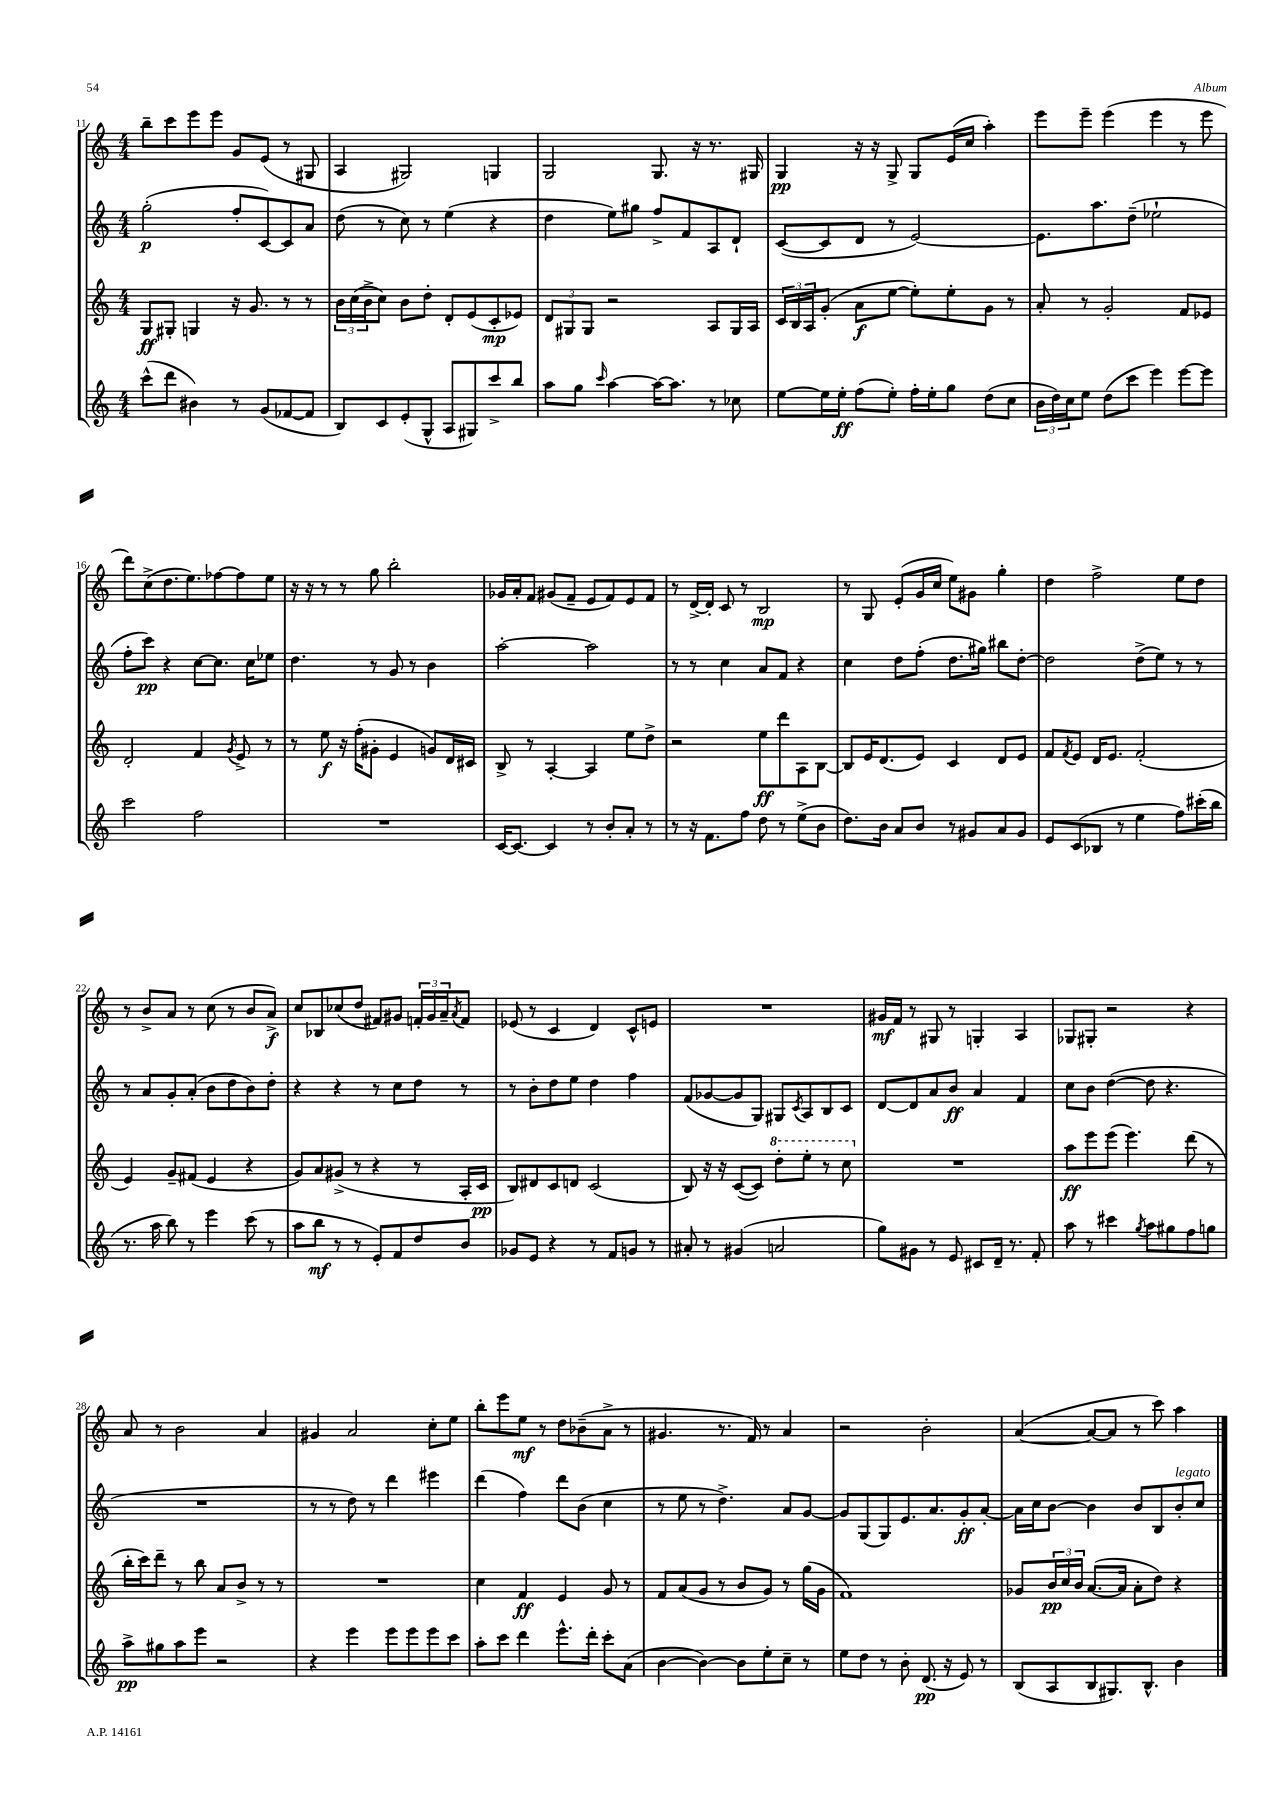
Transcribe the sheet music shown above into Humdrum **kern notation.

**kern	**kern	**kern	**kern
*staff4	*staff3	*staff2	*staff1
*clefG2	*clefG2	*clefG2	*clefG2
*k[]	*k[]	*k[]	*k[]
*M4/4	*M4/4	*M4/4	*M4/4
(8ccc^^	8G	(2gg'	8bb~
8ddd	8G#'	.	8ccc
4b#)	4G	.	8eee
.	.	.	8eee
8r	16r	8ff'	8g
.	8.g	.	.
(8g	.	[8c)	(8e
[8f-	8r	8c]	8r
8f-]	8r	8a	8G#
=	=	=	=
8B)	24b	(8dd	4A
.	(24cc	.	.
.	24b^	.	.
8c	8cc)	8r	.
(8e'	8b	8cc)	2G#)
8G^^	8dd'	8r	.
8A	8d'	(4ee	.
8G#)	(8e	.	.
8ccc^	8c'	4r	4G
8bb	8e-)	.	.
=	=	=	=
8aa	12d	4dd	2G
.	12G#	.	.
8gg	.	.	.
.	12G#	.	.
16qqccc	.	.	.
[4aa	2r	8ee)	.
.	.	8gg#	.
16aa_	.	8ff^	8.G
8.aa]	.	.	.
.	.	8f	.
.	.	.	16r
8r	8A	8A	8.r
8cc-	16G#	8d`	.
.	16A	.	16G#
=	=	=	=
[8ee	24c	([8c	4G
.	24B	.	.
.	24A	.	.
16ee]	(8g'	8c]	.
16ee'	.	.	.
(8ff	8a	8d	16r
.	.	.	16r
8ee')	[8ee	8r	8G^
16ff'	8ee'])	[2e)	8G
16ee'	.	.	.
8gg	8ee'	.	(16e
.	.	.	16cc
(8dd	8g	.	4aa')
8cc	8r	.	.
=	=	=	=
24b	8a'	8.e]	8eee
24dd)	.	.	.
24cc	.	.	.
8ee	8r	.	8eee~
.	.	8.aa	.
(8dd	2g'	.	(4eee
8ccc	.	(8dd~	.
4eee)	.	2ee-`	4eee
[8eee	8f	.	8r
8eee]	8e-	.	8eee
=	=	=	=
2ccc	2d'	8ff'	8ddd)
.	.	8ccc)	(8cc^
.	.	4r	8.dd
.	.	.	8.ee)
2ff	4f	[8cc	.
.	.	8.cc]	[8ff-
.	8qg	.	.
.	8e^	.	8ff-]
.	.	16cc	.
.	8r	8ee-	8ee
=	=	=	=
1r	8r	4.dd	16r
.	.	.	16r
.	8ee	.	8r
.	16r	.	8r
.	(16ff'	.	.
.	8g#'	8r	8gg
.	4e	8g	2bb'
.	.	8r	.
.	8g)	4b	.
.	16d	.	.
.	16c#	.	.
=	=	=	=
[16c	8B^	[2aa'	16g-
8.c_	.	.	16a'
.	8r	.	8f
4c]	[4A'	.	(8g#
.	.	.	8f~
8r	4A]	2aa]	8e
8b'	.	.	8f)
8a'	8ee	.	8e
8r	8dd^	.	8f
=	=	=	=
8r	2r	8r	8r
16r	.	8r	[16d^
8.f	.	.	16d']
.	.	4cc	8c
8ff	.	.	8r
8dd	8ee	8a	2B
8r	8ddd	8f	.
(8ee^	8A	4r	.
8b	[8B	.	.
=	=	=	=
8.dd)	8B]	4cc	8r
.	16e	.	8G
16b	(8.d	.	.
8a	.	8dd	(8e'
8b	8e)	(8ff'	16g
.	.	.	16cc
8r	4c	8.dd	8ee)
8g#	.	.	8g#
.	.	16gg#)	.
8a	8d	8bb#	4gg'
8g#	8e	[8dd'	.
=	=	=	=
8e	8f	2dd]	4dd
.	8qf	.	.
(8c	8e	.	.
8B-	16d	.	2ff^
.	8.e	.	.
8r	.	.	.
4ee	(2f'	(8dd^	.
.	.	8ee)	.
8ff)	.	8r	8ee
(16ccc#'	.	8r	8dd
16bb	.	.	.
=	=	=	=
8.r	4e)	8r	8r
.	.	8a	8b^
16aa	.	.	.
8bb)	8g~	8g'	8a
8r	(8f#	(8a'	8r
4eee	4e	8b	(8cc
.	.	8dd	8r
(8ccc	4r	8b)	8b
8r	.	8dd'	8a^)
=	=	=	=
8aa	8g)	4r	8cc
8bb	8a	.	8B-
8r	(8g#^	4r	(8cc-
8r	8r	.	8dd
8e')	4r	8r	8f#)
8f	.	8cc	8g#
8dd	8r	8dd	24f'
.	.	.	24g#
.	.	.	24a~
.	.	.	8qa
8b	16A'	8r	8f
.	16c	.	.
=	=	=	=
8g-	8B)	8r	(8e-
8e	8d#	8b'	8r
4r	8c	8dd	4c
.	8d	8ee	.
8r	(2c	4dd	4d)
8f	.	.	.
8g	.	4ff	8c^^
8r	.	.	8e
=	=	=	=
8a#'	8B)	(8f	1r
8r	16r	[8g-	.
.	16r	.	.
(4g#	([8c	8g-]	.
.	8c])	8G)	.
2a	8ddd'	8G#	.
.	.	8qc	.
.	8eee'	8A	.
.	8r	8B	.
.	8ccc	8c	.
=	=	=	=
8gg)	1r	[8d	16g#
.	.	.	16f
8g#	.	8d]	8r
8r	.	8a	8G#
8e	.	8b	8r
8c#	.	4a	4G'
16d~	.	.	.
8.r	.	.	.
.	.	4f	4A
8f'	.	.	.
=	=	=	=
8aa	8aa	8cc	8G-
8r	8eee	8b	8G#'
4ccc#	(8eee	([4dd	2r
.	4.eee)	.	.
8qgg	.	.	.
8aa	.	8dd]	.
8gg#	.	4.r	.
8ff	(8ddd	.	4r
8gg	8r	.	.
=	=	=	=
8aa^	16bb'	1r	8a
.	16ccc)	.	.
8gg#	8ddd~	.	8r
8aa	8r	.	2b
8eee	8bb	.	.
2r	8a	.	.
.	8b^	.	.
.	8r	.	4a
.	8r	.	.
=	=	=	=
4r	1r	8r	4g#
.	.	8r	.
4eee	.	8dd)	2a
.	.	8r	.
8eee	.	4ddd	.
8eee	.	.	.
8eee	.	4eee#	8cc'
8ccc	.	.	8ee
=	=	=	=
8aa'	4cc	(4ddd	8bb'
8ccc	.	.	8eee
4ddd	4f	4ff)	8ee
.	.	.	8r
8.eee^^	4e	8ddd	8dd
.	.	(8b	(8b-~
16ddd'	.	.	.
8ccc'	8g	4cc	8a^
(8a	8r	.	8r
=	=	=	=
[4b	8f	8r	4.g#
.	(8a	8ee	.
4b_)	8g	8r	.
.	8r	4.dd^)	8.r
8b]	8b	.	.
.	.	.	16f)
8ee'	8g)	.	8r
8cc~	8r	8a	4a
8r	(16gg	[8g	.
.	16g	.	.
=	=	=	=
8ee	1f)	8g]	2r
8dd	.	(8G	.
8r	.	8G)	.
8b'	.	8.e	.
(8.d	.	.	2b'
.	.	8.a	.
16r	.	.	.
8e)	.	8g'	.
8r	.	[8a'	.
=	=	=	=
(8B	8g-	16a]	([4a
.	.	16cc	.
8A	24b	[8b	.
.	24cc	.	.
.	24b	.	.
8B	([8.a	4b]	8a_
8.G#)	.	.	8a]
.	16a]	.	.
.	8a'	8b	8r
8.B^^	.	.	.
.	8dd)	8B	8ccc)
4b	4r	8b'	4aa
.	.	8cc	.
==	==	==	==
*-	*-	*-	*-
